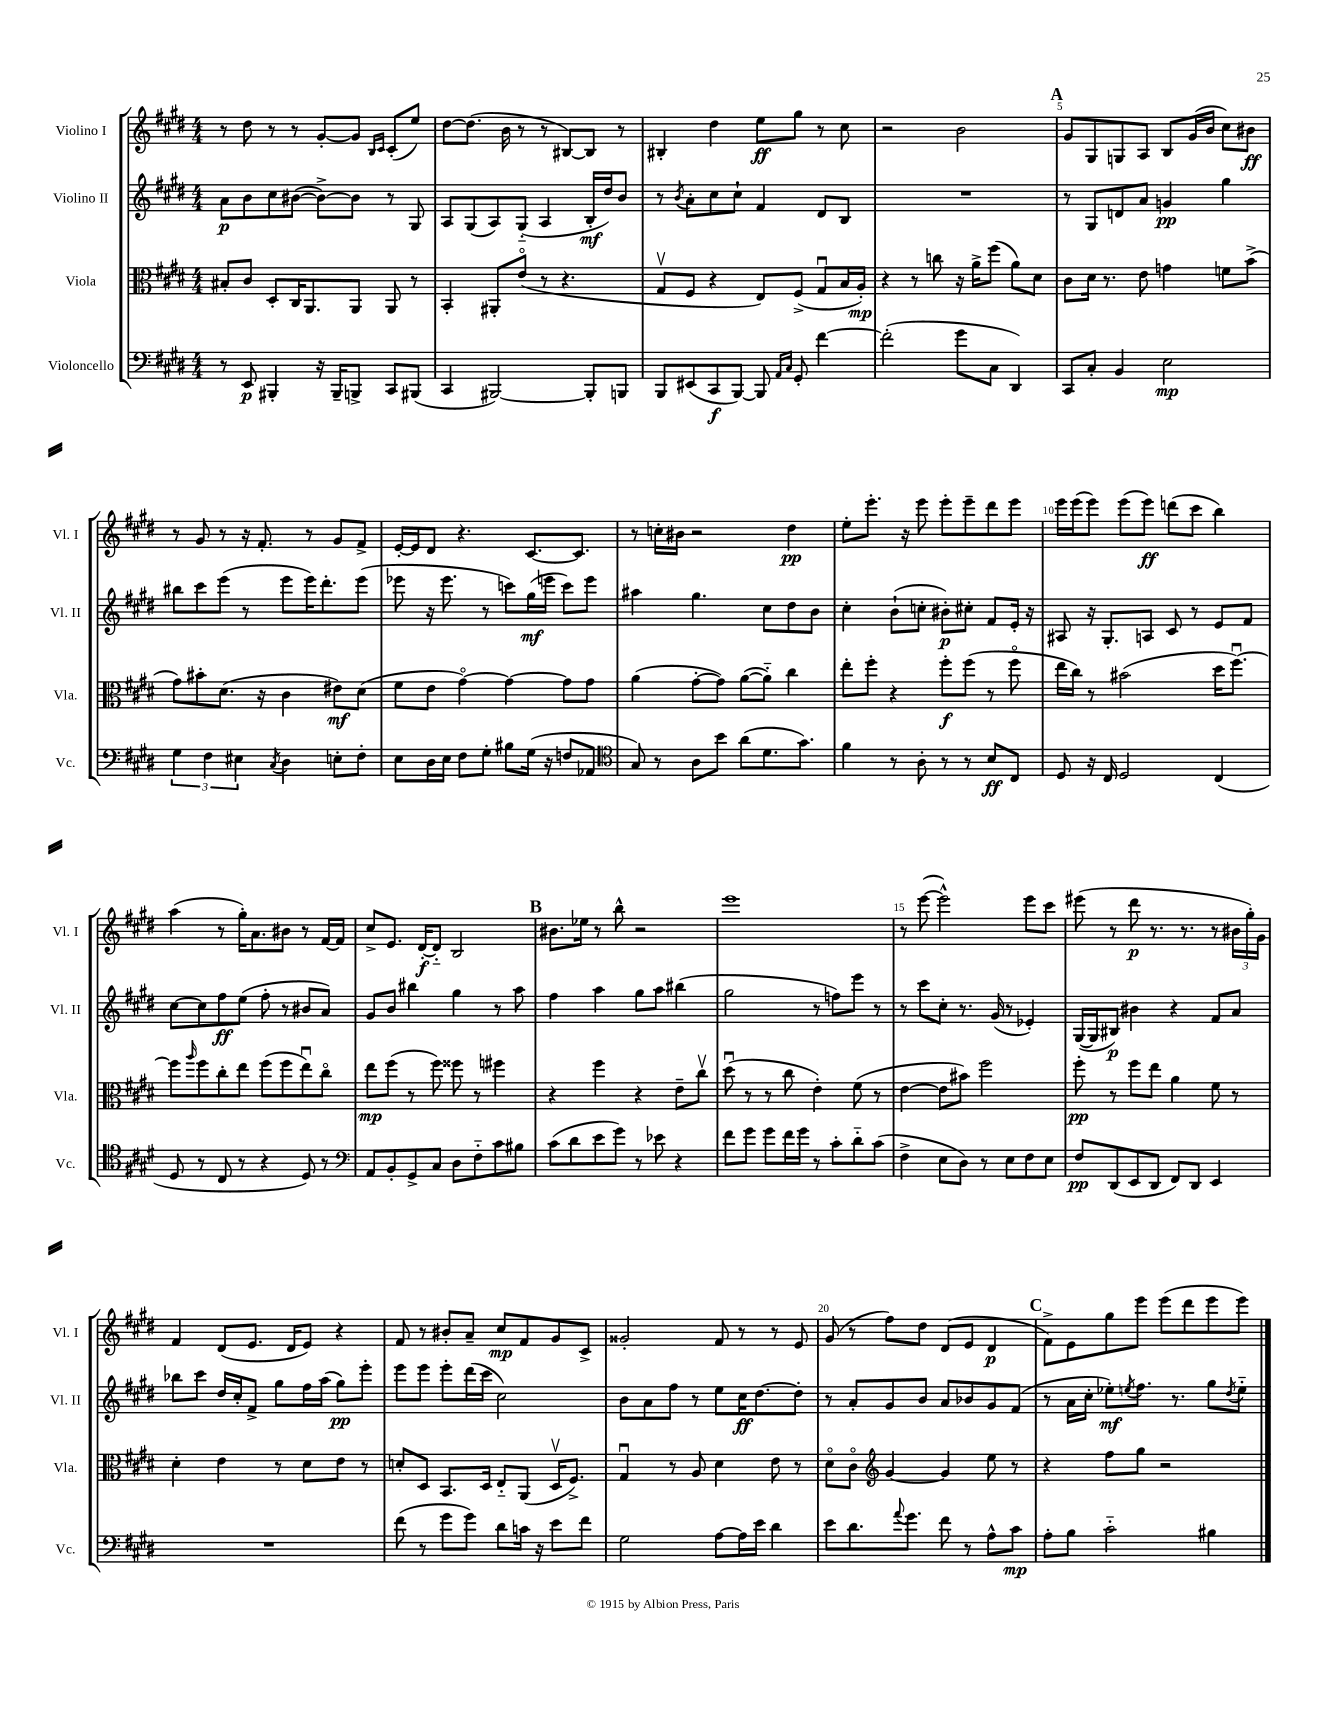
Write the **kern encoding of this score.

**kern	**kern	**kern	**kern
*staff4	*staff3	*staff2	*staff1
*clefF4	*clefC3	*clefG2	*clefG2
*k[f#c#g#d#]	*k[f#c#g#d#]	*k[f#c#g#d#]	*k[f#c#g#d#]
*M4/4	*M4/4	*M4/4	*M4/4
8r	8B#'	8a	8r
8EE	8c#	8b	8dd#
4BBB#'	8D#'	8cc#	8r
.	16C#	([8b#	8r
.	8.AA	.	.
16r	.	8b#^_)	[8g#'
16BBB#~	.	.	.
8BBB^	8AA	8b#]	8g#]
.	.	.	16qqB
.	.	.	16qqc#
8CC#	8AA	8r	(8c#'
(8BBB#	8r	8G#	8ee)
=	=	=	=
4CC#	4BB'	8A	[8dd#
.	.	(8G#	(8.dd#]
[2BBB#)	8AA#'	8A)	.
.	.	.	16b
.	(8eo	(8G#'~	8r
.	8r	4A	8r
.	4.r	.	[8B#)
8BBB#']	.	16B'	8B#]
.	.	16dd#)	.
8BBB	.	8b	8r
=	=	=	=
8BBB	8G#v	8r	4B#'
.	.	8qb	.
(8EE#	8F#	8a'	.
8CC#	4r	8cc#	4dd#
[8BBB)	.	8cc#`	.
8BBB]	8E)	4f#	8ee
16qqAA	.	.	.
16qqC#	.	.	.
8GG#'	(8F#^	.	8gg#
[4f#	8G#u	8d#	8r
.	16B	8B	8cc#
.	16A')	.	.
=	=	=	=
(2f#']	4r	1r	2r
.	8r	.	.
.	8cc	.	.
8g#	16r	.	2b
.	16a^	.	.
8C#	(8ff#	.	.
4DD#)	8a)	.	.
.	8d#	.	.
=	=	=	=
8CC#	8c#	8r	8g#
8C#'	16d#	8G#	8G#
.	8.r	.	.
4BB	.	8d	8G
.	8e	8a	8A
2E	4g	4g	8B
.	.	.	(16g#
.	.	.	16b
.	8f	4gg#	8cc#)
.	(8b^	.	8b#
=	=	=	=
6G#	8g#)	8bb#	8r
.	8b#'	8ccc#	8g#
6F#	.	.	.
.	(8.d#	(8eee	8r
6E#	.	.	.
.	.	8r	16r
.	16r	.	8.f#'
8qC#	.	.	.
4D#	4c#	8eee	.
.	.	16eee)	8r
.	.	8.ddd#'	.
8E'	8e#)	.	8g#
8F#'	(8d#	(8eee	8f#^
=	=	=	=
8E	8f#	8eee-	[16e'
.	.	.	16e]
16D#	8e	16r	8d#
16E	.	8.eee-	.
8F#	[4g#o)	.	4.r
8G#'	.	8r	.
8B#	4g#_	8ccc)	.
(16G#	.	(16gg#	[8.c#
16r	.	16eee	.
8F	8g#]	8ccc)	.
.	.	.	8.c#]
8AA-	8g#	8eee	.
=	=	=	=
*clefC4	*	*	*
8G#)	(4a	4aa#	8r
8r	.	.	16cc'
.	.	.	16b#
8A	[8g#'	4.gg#	2r
8b	8g#])	.	.
(8a	([8a	.	.
8.d#	8a'~])	8cc#	.
.	4cc#	8dd#	4dd#
8.g#)	.	.	.
.	.	8b	.
=	=	=	=
4f#	8ee'	4cc#'	8ee'
.	8ff#'	.	8.eee'
8r	4r	(8b`	.
.	.	.	16r
8A'	.	8cc'	8eee
8r	8ff#'	8b#')	8eee'
8r	(8ff#	8cc#'	8eee~
8B	8r	8f#	8ddd#
8C#	8ff#o	16e'	8eee
.	.	16r	.
=	=	=	=
8D#	16ee	8A#	16eee
.	16cc#)	.	(16eee
16r	8r	16r	8eee)
16C#	.	8.G#'	.
2D#	(2b#	.	(8eee
.	.	8A	8eee)
.	.	8c#	(8ddd
.	.	8r	8ccc#
(4C#	16dd#	8e	4bb)
.	[8.ff#u)	.	.
.	.	8f#	.
=	=	=	=
8D#	8ff#]	[8cc#	(4aa
.	16qqaa	.	.
8r	8ff#	8cc#]	.
8C#	8cc#'	8ff#	8r
8r	8ee	(8ee	16gg#')
.	.	.	8.a
4r	(8ff#	8ff#'	.
.	8ff#	8r	8b#
8D#)	8eeu)	8b#	8r
8r	8cc#o	8a)	[16f#
.	.	.	16f#]
=	=	=	=
*clefF4	*	*	*
8AA	8ee	8g#	8cc#^
8BB'	(8ff#	8b	8.e
8GG#^	8r	4bb#	.
.	.	.	[16d#'
8C#	8ff#)	.	8d#'~]
8D#	8ff##	4gg#	2B
8F#'~	8r	.	.
8c#	4ff#	8r	.
8B#	.	8aa	.
=	=	=	=
(8c#	4r	4ff#	8.b#
8d#	.	.	.
.	.	.	16ee-
8e	4ff#	4aa	8r
8g#)	.	.	8bb^^
8r	4r	8gg#	2r
8e-	.	8aa	.
4r	8e~	(4bb#	.
.	8cc#v	.	.
=	=	=	=
8f#	(8dd#u	2gg#	1eee
8g#	8r	.	.
8g#	8r	.	.
16f#	8cc#	.	.
16g#	.	.	.
8r	4e')	8r	.
8c#'	.	8ff)	.
8d#'~	(8f#	8eee	.
(8c#	8r	8r	.
=	=	=	=
4F#^	[4e	8r	8r
.	.	8ccc#	([8eee
8E	8e]	8cc#'	2eee^^])
8D#)	8b#)	8.r	.
8r	2ff#	.	.
.	.	(16g#	.
8E	.	8r	.
8F#	.	4e-')	8eee
8E	.	.	8ccc#
=	=	=	=
8F#	8ff#'	([16G#	(8eee#
.	.	16G#]	.
(8DD#	8r	8B#)	8r
8EE	8ff#	4b#	8ddd#
8DD#	8ee	.	8.r
8FF#)	4a	4r	.
.	.	.	8.r
8DD#	.	.	.
4EE	8f#	8f#	8r
.	8r	8a	24b#
.	.	.	24gg#')
.	.	.	24g#
=	=	=	=
1r	4d#'	8bb-	4f#
.	.	8ccc#	.
.	4e	16dd#	(8d#
.	.	16cc#'	.
.	.	8f#^	8.e
.	8r	8gg#	.
.	.	.	16d#
.	8d#	16ff#	8e)
.	.	(16aa	.
.	8e	8gg#)	4r
.	8r	8eee'	.
=	=	=	=
(8f#	8d'	8eee	8f#
8r	8D#	8eee	8r
8g#	8.BB	8eee'	8b#'
8g#)	.	(16ddd#	8a~
.	16D#	16ccc#	.
8d#	8E'~	2cc#)	8cc#
16c	(8AA	.	8f#
16r	.	.	.
8e	16D#v	.	8g#
.	8.F#^)	.	.
8f#	.	.	8c#^
=	=	=	=
2G#	4G#u	8b	2g##'
.	.	8a	.
.	8r	8ff#	.
.	8A	8r	.
[8A	4d#	8ee	8f#
16A]	.	16cc#	8r
16e	.	[8.dd#	.
4d#	8e	.	8r
.	8r	8dd#']	8e
=	=	=	=
8e	8d#o	8r	(8g#
8.d#	8c#o	8a'	8r
*	*clefG2	*	*
.	[4g#	8g#	8ff#)
8qqa	.	.	.
8.g#	.	.	.
.	.	8b	8dd#
8f#	4g#]	8a	(8d#
8r	.	8b-	8e
8A^^	8ee	8g#	4d#
8c#	8r	(8f#	.
=	=	=	=
8A'	4r	8r	8f#^)
8B	.	16a	8e
.	.	16cc#'	.
2c#'~	8ff#	8ee-')	8gg#
.	.	8qee	.
.	8gg#	8.ff#	8eee
.	2r	.	(8eee
.	.	8.r	.
.	.	.	8ddd#
4B#	.	8gg#	8eee
.	.	8qdd#	.
.	.	8ee'~	8eee)
==	==	==	==
*-	*-	*-	*-
